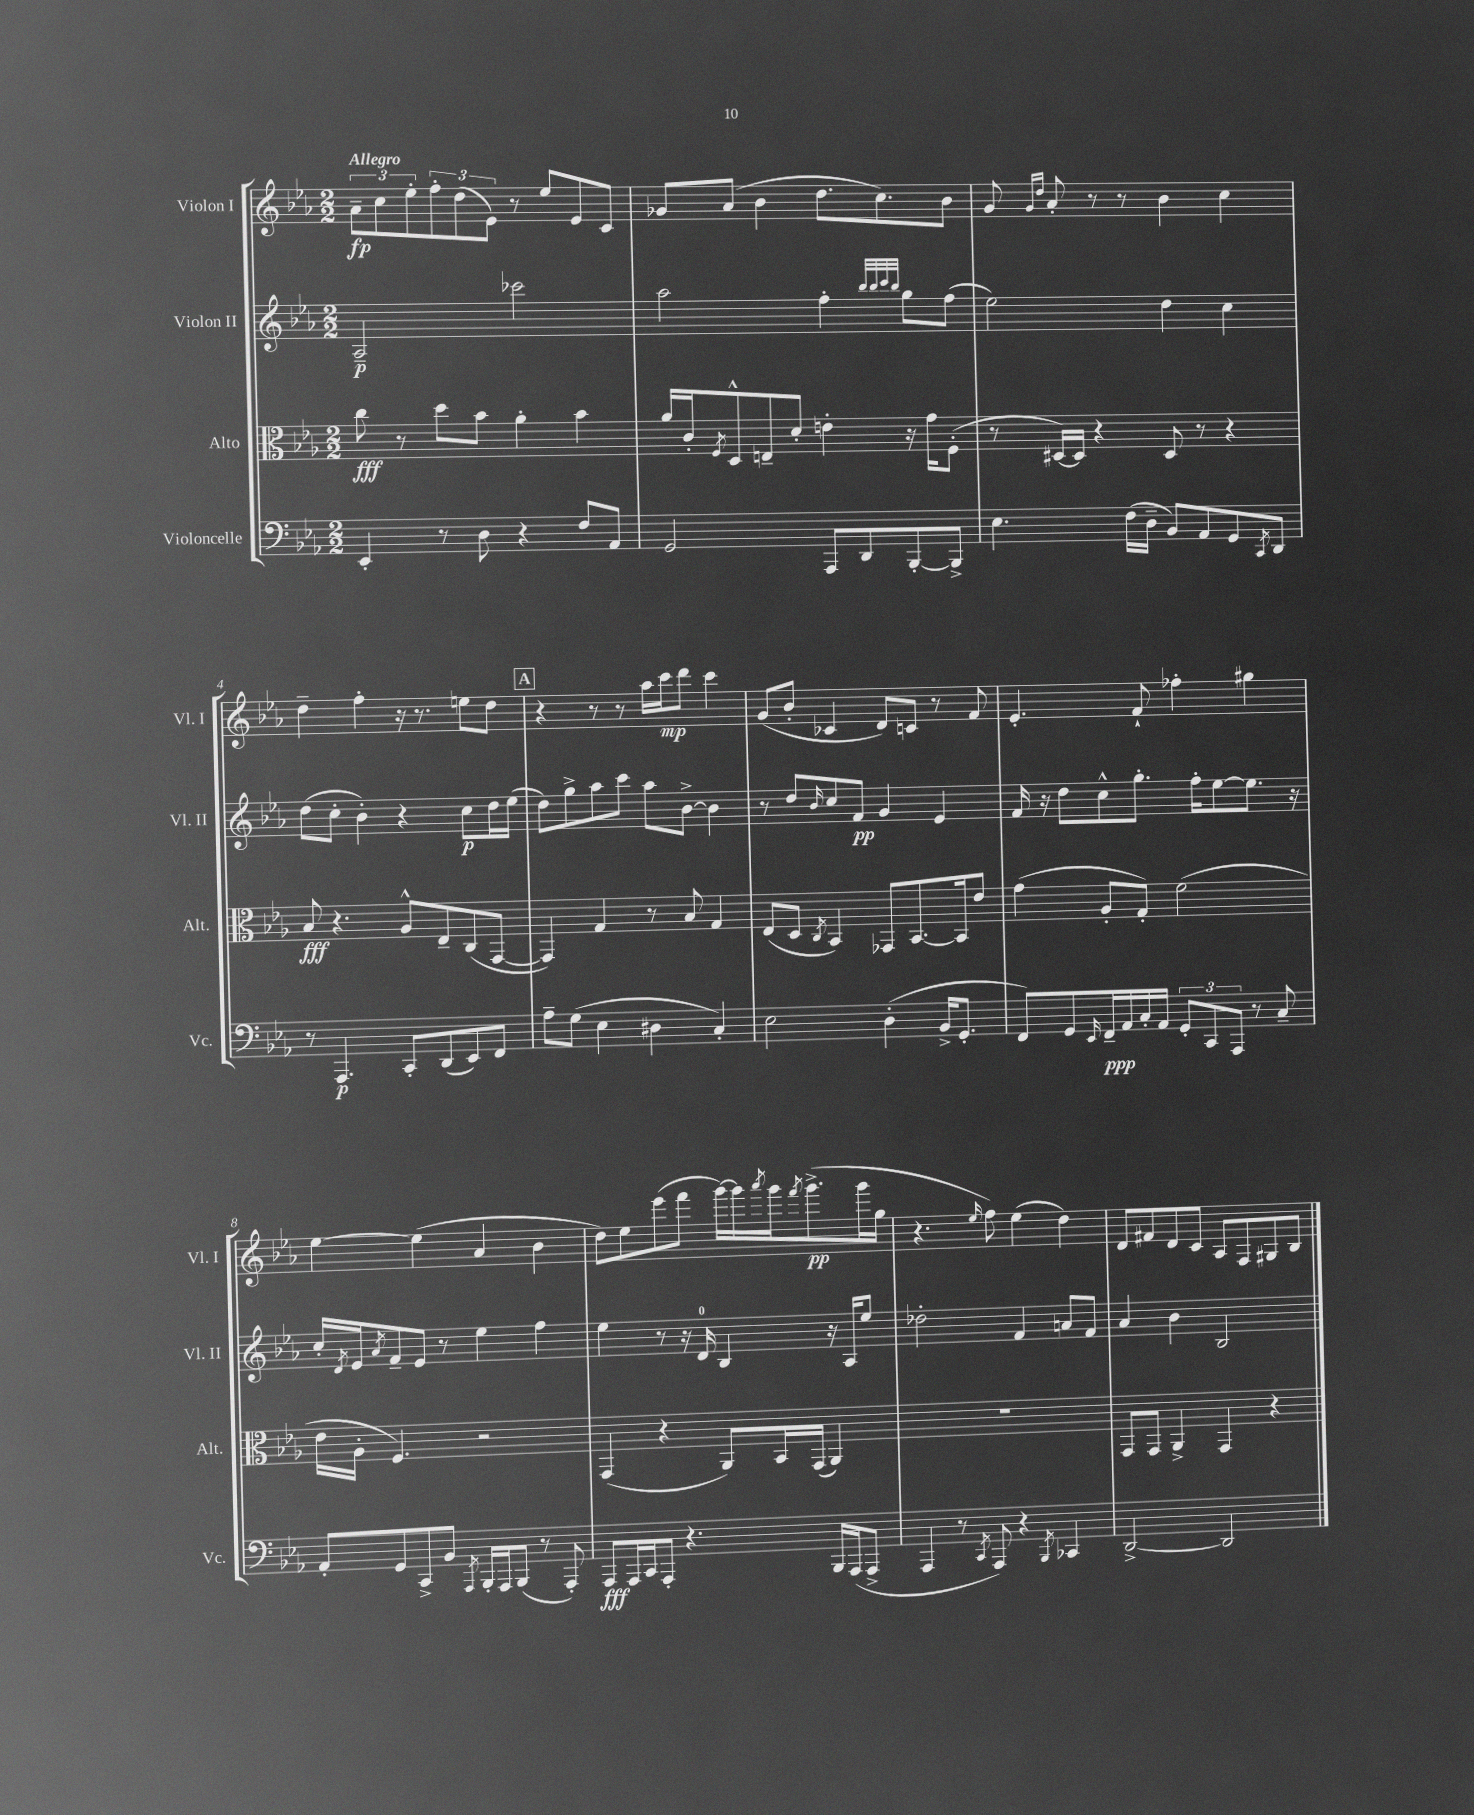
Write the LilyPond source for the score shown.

<<
\new StaffGroup <<
\new Staff = "s0" \with { instrumentName = "Violon I" shortInstrumentName = "Vl. I" } {
    \clef treble \key ees \major \numericTimeSignature \time 2/2 \tempo "Allegro"
    \tuplet 3/2 { aes'8--\fp c''8 ees''8-. } \tuplet 3/2 { f''8-. d''8( ees'8) } r8 ees''8 ees'8 c'8 |
    ges'8 aes'8( bes'4 d''8. c''8.) bes'8 |
    g'8 \grace { g'16 d''16 } aes'8-. r8 r8 bes'4 c''4 |
    d''4-- f''4-. r16 r8. e''8 d''8 |
    \mark \markup { \box "A" } r4 r8 r8 aes''16 c'''16\mp d'''8 c'''4 |
    g'8( bes'8-. ces'4 d'8) c'8 r8 f'8 |
    ees'4.-. f'8-! fes''4-. gis''4 |
    ees''4~ ees''4( aes'4 bes'4 |
    d''8) ees''8 ees'''8( f'''8 g'''16~) g'''16 \acciaccatura { aes'''8 } g'''16 \acciaccatura { f'''8 } g'''8.->\pp( g'''16 g''16 |
    r4. \grace { ees''16 } f''8) ees''4( d''4) |
    d'8 fis'8 d'8 c'8 aes8 f8 gis8 bes8 \bar "|." |
}
\new Staff = "s1" \with { instrumentName = "Violon II" shortInstrumentName = "Vl. II" } {
    \clef treble \key ees \major \numericTimeSignature \time 2/2
    aes2--\p ces'''2 |
    aes''2 f''4-. \grace { bes''32 bes''32 c'''32 bes''32 } g''8 f''8( |
    ees''2) d''4 c''4 |
    d''8( c''8-. bes'4-.) r4 c''8\p d''16 ees''16( |
    \mark \markup { \box "A" } d''8) g''8-> aes''8 c'''8 aes''8 bes'8~-> bes'4 |
    r8 d''8 \grace { bes'16 } c''8 f'8\pp g'4 ees'4 |
    f'16 r16 d''8 c''8-^ g''8.-. f''16-. ees''8~ ees''8. r16 |
    c''16-. \acciaccatura { d'8 } ees'16 \acciaccatura { aes'8 } f'8-- ees'8 r8 ees''4 f''4 |
    ees''4 r8 r16 d'16-0 bes4 r16 aes16 ees''8 |
    des''2-. f'4 a'8 f'8 |
    aes'4 bes'4 bes2 \bar "|." |
}
\new Staff = "s2" \with { instrumentName = "Alto" shortInstrumentName = "Alt." } {
    \clef alto \key ees \major \numericTimeSignature \time 2/2
    c''8\fff r8 d''8 bes'8 aes'4-. bes'4 |
    aes'16 c'16-. \acciaccatura { f8 } d8-^ e8-- d'8-. e'4-. r16 g'16 f8-.( |
    r8 dis16~) dis16 r4 dis8 r8 r4 |
    bes8\fff r4. aes8-^ ees8-- c8( g,8~ |
    \mark \markup { \box "A" } g,4) g4 r8 bes8 g4 |
    ees8( d8 \acciaccatura { c8 } bes,4) ges,8 bes,8.~ bes,16 ees'8 |
    g'4( aes8-. g8-.) f'2( |
    ees'16 aes16-. f4.) r2 |
    g,4( r4 aes,8) bes,16 g,16( aes,4) |
    R1 |
    g,8 g,8 aes,4-> g,4 r4 \bar "|." |
}
\new Staff = "s3" \with { instrumentName = "Violoncelle" shortInstrumentName = "Vc." } {
    \clef bass \key ees \major \numericTimeSignature \time 2/2
    ees,4-. r8 d8 r4 f8 aes,8 |
    g,2 aes,,8 d,8 bes,,8~-. bes,,8-> |
    ees4. f16( d16-- bes,8) aes,8 g,8 \acciaccatura { c,8 } d,8 |
    r8 aes,,4.\p c,8-. d,8( ees,8) f,8 |
    \mark \markup { \box "A" } aes8-- g8( ees4 dis4 c4-.) |
    ees2 d4-.( bes,16-> g,8.-. |
    f,8) g,8 \grace { ees,16 } f,16--\ppp aes,16 c16-. aes,16 \tuplet 3/2 { g,8-. c,8 aes,,8 } r8 c8-- |
    aes,8-. g,8 c,8-> bes,8 \acciaccatura { aes,,8 } bes,,16-. aes,,16 bes,,8( r8 aes,,8-.) |
    aes,,8\fff aes,,16 c,16 aes,,8-. r4. bes,,16 aes,,16( aes,,8-> |
    aes,,4 r8 \acciaccatura { c,8 } aes,,8) r4 \acciaccatura { bes,,8 } ces,4 |
    d,2~-> d,2 \bar "|." |
}
>>
>>
